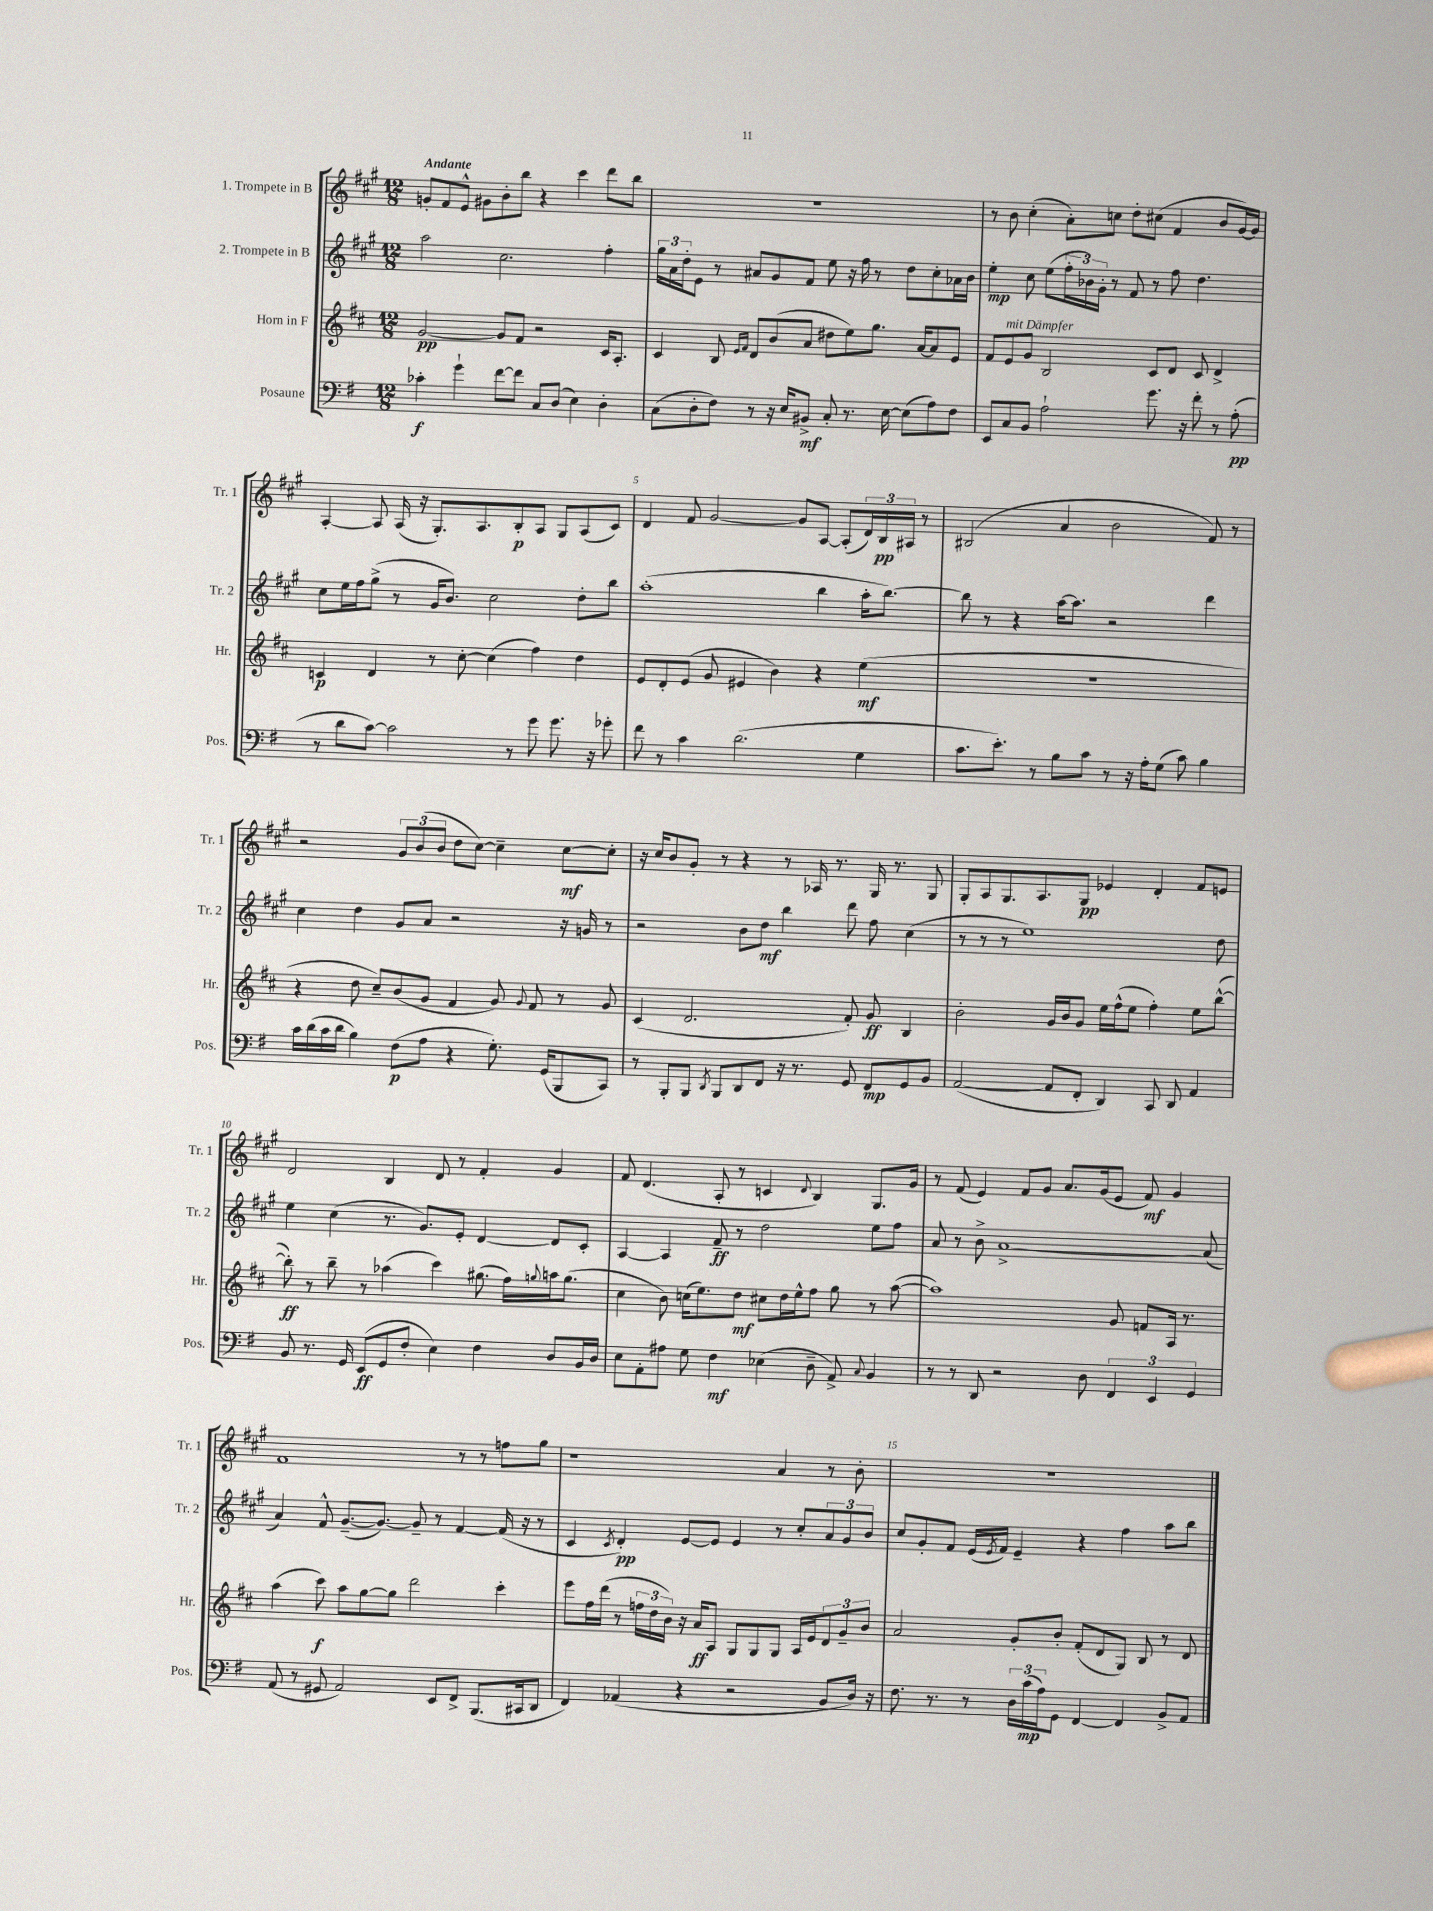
<<
\new StaffGroup <<
\new Staff = "s0" \with { instrumentName = "1. Trompete in B" shortInstrumentName = "Tr. 1" } {
    \clef treble \key a \major \numericTimeSignature \time 12/8 \tempo "Andante"
    g'8-. fis'8 e'8-^ gis'8 b'8-. b''8 r4 cis'''4 d'''8 b''8 |
    R1. |
    r8 b'8 cis''4-.( a'8-.) c''8 d''8-. cis''8( fis'4 b'8 gis'16~) gis'16 |
    a4~-. a8 a16( r16 gis8.-.) a8. b8-.\p a8 gis8 a8( cis'8) |
    d'4 fis'8 gis'2~ gis'8 a8~ a8-.( \tuplet 3/2 { d'16) b16\pp ais16 } r8 |
    bis2( a'4 b'2 fis'8) r8 |
    r2 \tuplet 3/2 { gis'8 b'8( b'8 } d''8 cis''8~) cis''4-- cis''8~\mf cis''8-. |
    r16 cis''16 b'8 gis'8-. r8 r4 r8 aes16 r8. gis16 r8. gis8 |
    gis8-. a8 gis8. a8. gis8\pp ees'4 d'4-. fis'8 e'8 |
    d'2 b4 d'8 r8 fis'4-. gis'4 |
    fis'8 d'4.( a8-. r8 c'4 \appoggiatura { d'8 } b4) gis8. gis'16 |
    r8 fis'8( e'4) fis'8 gis'8 a'8. gis'16( e'8 fis'8\mf) gis'4 |
    fis'1 r8 r8 f''8 gis''8 |
    r1 a'4 r8 b'8-. |
    R1. \bar "|." |
}
\new Staff = "s1" \with { instrumentName = "2. Trompete in B" shortInstrumentName = "Tr. 2" } {
    \clef treble \key a \major \numericTimeSignature \time 12/8
    a''2 cis''2. fis''4-. |
    \tuplet 3/2 { gis''16 a'16 d''16-. } e'8 r8 ais'8 gis'8 fis'8 e''8 r16 fis''16 r8 d''8 cis''8-. aes'16 b'16 |
    e''4-.\mp cis''8 e''8( \tuplet 3/2 { fis''16-. bes'16) gis'16-. } r8 fis'8 r8 fis''8 d''4. |
    cis''8 e''16 fis''16 gis''8->( r8 gis'16 b'8.) cis''2 d''8-. b''8 |
    a''1-.( b''4 a''16-. b''8.~) |
    b''8 r8 r4 a''16~ a''8. r2 d'''4 |
    cis''4 d''4 gis'8 a'8 r2 r16 g'16 r8 |
    r2 b'8 d''8\mf b''4 d'''8 fis''8 cis''4( |
    r8 r8 r8 e''1) d''8 |
    e''4 cis''4( r8. gis'8.) e'8-. d'4~ d'8 cis'8-. |
    a4~ a4 fis'8--\ff r8 d''2 e''8 fis''8 |
    a'8 r8 b'8-> a'1~-> a'8( |
    a'4) fis'8-^ gis'8.~--( gis'8.~) gis'8-- r8 fis'4~ fis'16( r16 r8 |
    cis'4 \acciaccatura { cis'8 } d'4-.\pp) e'8~ e'8 e'4 r8 cis''8-. \tuplet 3/2 { a'8 gis'8 b'8 } |
    cis''8 gis'8-. fis'8 e'16( \acciaccatura { e'8 } fis'16) e'4-- r4 fis''4 a''8 b''8 \bar "|." |
}
\new Staff = "s2" \with { instrumentName = "Horn in F" shortInstrumentName = "Hr." } {
    \clef treble \key d \major \numericTimeSignature \time 12/8
    g'2~\pp g'8 fis'8 r2 cis'16 a8.-. |
    cis'4 b8 \grace { e'16 fis'16 } d'8 b'8( a'8 dis''8 e''8) g''8. a'16~ a'8 e'8 |
    fis'8 e'8^\markup { \italic "mit Dämpfer" } g'8 b2 cis'8 d'8 cis'8 d'4-> |
    c'4\p d'4 r8 cis''8~-. cis''4( fis''4) d''4 |
    e'8 d'8-. e'8( g'8 eis'4 b'4) r4 e''4\mf( |
    R1. |
    r4 d''8 cis''8--) b'8( g'8 fis'4 g'8) \appoggiatura { g'8 } fis'8 r8 g'8 |
    cis'4( d'2. fis'8-.) g'8\ff b4 |
    b'2-. g'16 b'16 g'8 e''16 fis''16-^( e''8 fis''4-.) e''8 b''8~-^( |
    b''8-.\ff) r8 b''8-- r8 aes''4( cis'''4) gis''8.( fis''16) \appoggiatura { g''8 } a''16 g''8.( |
    cis''4 b'8) c''16( e''8.) d''8\mf cis''8 d''16 e''16-^ fis''8 g''8 r8 a''8~( |
    a''1) g'8 f'8 a16 r8. |
    a''4( cis'''8\f) a''8 g''8~ g''8 d'''2 cis'''4-. |
    e'''8 fis''16 d'''16( r8 \tuplet 3/2 { f''16 d''16 b'16) } r16 a'16\ff a8 g8 g8 g8 a16 e'16 \tuplet 3/2 { d'8 g'8-- b'8 } |
    a'2 g'8-. b'8-. fis'8-.( d'8 g8) b8 r8 d'8 \bar "|." |
}
\new Staff = "s3" \with { instrumentName = "Posaune" shortInstrumentName = "Pos." } {
    \clef bass \key g \major \numericTimeSignature \time 12/8
    ces'4-.\f g'4-! fis'8~ fis'8 c8 d8( e4) d4-. |
    c8( d8-. fis8) r8 r16 e16 bis,8->\mf c8-. r8. e16~ e8( a8) fis8 |
    e,8 c8 b,8 a2-! g'8. r16 fis'8-. r8 a8-.\pp( |
    r8 d'8 c'8~) c'2 r8 g'8 g'8. r16 ges'8-. |
    fis'8 r8 c'4 d'2.( g4 |
    c'8. e'8.-.) r8 b8 c'8 r8 r16 a16-. g8( c'8) b4 |
    c'16 d'16( c'16 d'16 b4) fis8\p( a8 r4 g8.-.) g,16( b,,8 c,8) |
    r8 b,,8-. b,,8 \acciaccatura { d,8 } b,,8 d,8 fis,8 r16 r8. g,8 fis,8\mp g,8 b,8 |
    a,2~( a,8 fis,8-. d,4) c,8 d,8 a,4 |
    b,8 r8. g,16 e,8\ff( g,8 fis8-. e4) fis4 d8 b,16 d16 |
    e8 a,8-. ais8 g8 fis4\mf ees4( d8-- a,8->) \appoggiatura { c8 } b,4 |
    r8 r8 d,8 r2 d8 \tuplet 3/2 { fis,4 e,4 g,4 } |
    a,8( r8 gis,8 a,2) e,8 fis,8-> b,,8.( cis,16 d,8 |
    fis,4) aes,4( r4 r2 b,8 d16) r16 |
    fis8. r8. r8 \tuplet 3/2 { d16 c'16\mp( a16) } g,8 fis,4~ fis,4 b,8-> a,8 \bar "|." |
}
>>
>>
\layout { \context { \Score \override BarNumber.break-visibility = ##(#f #t #t) barNumberVisibility = #(every-nth-bar-number-visible 5) } }
